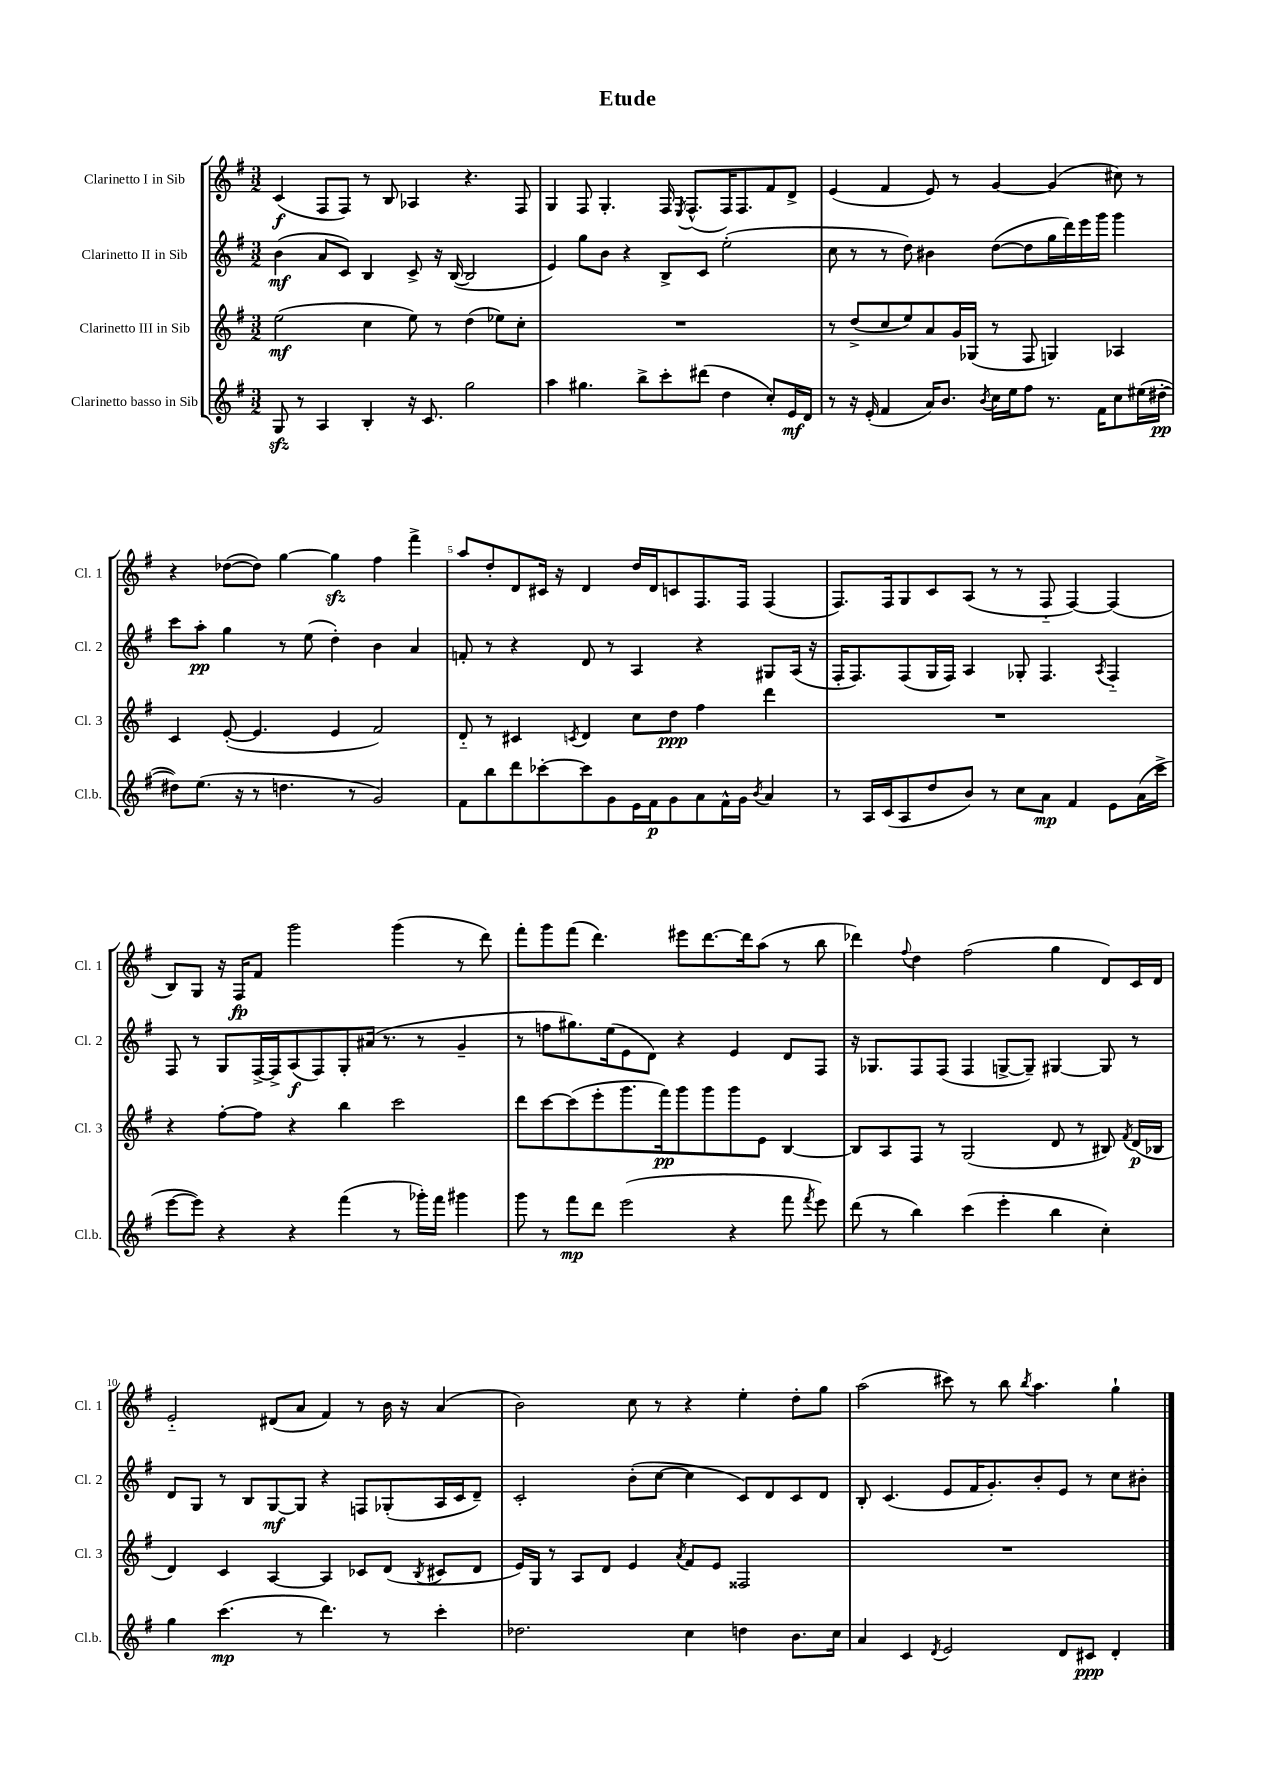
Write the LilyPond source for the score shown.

\header { title = "Etude" }
<<
\new StaffGroup <<
\new Staff = "s0" \with { instrumentName = "Clarinetto I in Sib" shortInstrumentName = "Cl. 1" } {
    \clef treble \key g \major \numericTimeSignature \time 3/2
    \autoBeamOff c'4\f( fis8[ fis8]) r8 b8 aes4 r4. fis8 |
    g4 fis8 g4.-. fis16 \acciaccatura { e8 } fis8.[-^( fis16) fis8. fis'8 d'8]-> |
    e'4( fis'4 e'8) r8 g'4~ g'4( cis''8) r8 |
    r4 des''8[~( des''8]) g''4~ g''4\sfz fis''4 fis'''4-> |
    a''8[ d''8-. d'8 cis'16] r16 d'4 d''16[ d'16 c'8 fis8. fis16] fis4( |
    fis8.[) fis16 g8 c'8 a8]( r8 r8 fis8-_ fis4~) fis4( |
    b8[) g8] r16 fis16[\fp fis'8] g'''2 g'''4( r8 d'''8) |
    fis'''8[-. g'''8 fis'''8]( d'''4.) eis'''8[ d'''8.~ d'''16 a''8]( r8 b''8 |
    des'''4) \appoggiatura { fis''8 } d''4 fis''2( g''4 d'8[) c'16 d'16] |
    e'2-_ dis'8[( a'8] fis'4) r8 b'16 r16 a'4( |
    b'2) c''8 r8 r4 e''4-. d''8[-. g''8] |
    a''2( cis'''8) r8 b''8 \acciaccatura { b''8 } a''4. g''4-! \bar "|." |
}
\new Staff = "s1" \with { instrumentName = "Clarinetto II in Sib" shortInstrumentName = "Cl. 2" } {
    \clef treble \key g \major \numericTimeSignature \time 3/2
    \autoBeamOff b'4\mf( a'8[ c'8]) b4 c'8-> r16 b16~( b2 |
    e'4) g''8[ b'8] r4 b8[-> c'8] e''2-.( |
    c''8 r8 r8 d''8) bis'4 d''8[~( d''8 g''16 d'''16) e'''16 g'''16] g'''4 |
    c'''8[ a''8]-.\pp g''4 r8 e''8( d''4-.) b'4 a'4 |
    f'8-. r8 r4 d'8 r8 a4 r4 gis8[ a16]( r16 |
    fis16[-. fis8.) fis8( g16 fis16]) a4 ges8-. fis4. \acciaccatura { a8 } fis4-_ |
    fis8 r8 g8[ fis16~-> fis16-> a8\f( fis8) g8-. ais'16]( r8. r8 g'4-- |
    r8 f''8[ gis''8.) e''16( e'8 d'8]) r4 e'4 d'8[ fis8] |
    r16 ges8.[ fis8 fis8]( fis4 g8[~-> g8]--) gis4~ gis8 r8 |
    d'8[ g8] r8 b8[ g8~\mf g8] r4 f8[ ges8-.( a16 c'16 d'8]--) |
    c'2-. b'8[-.( c''8]~ c''4 c'8[) d'8 c'8 d'8] |
    b8-. c'4.( e'8[ fis'16 g'8.-.) b'8-. e'8] r8 c''8[ bis'8]-. \bar "|." |
}
\new Staff = "s2" \with { instrumentName = "Clarinetto III in Sib" shortInstrumentName = "Cl. 3" } {
    \clef treble \key g \major \numericTimeSignature \time 3/2
    \autoBeamOff e''2\mf( c''4 e''8) r8 d''4( ees''8[) c''8]-. |
    R1. |
    r8 d''8[->( c''8 e''8) a'8 g'16 ges16]( r8 fis8 g4) aes4 |
    c'4 e'8~-.( e'4. e'4 fis'2) |
    d'8-_ r8 cis'4 \acciaccatura { c'8 } d'4 c''8[ d''8]\ppp fis''4 d'''4 |
    R1. |
    r4 fis''8[~-. fis''8] r4 b''4 c'''2 |
    d'''8[ c'''8~ c'''8( e'''8-. g'''8. fis'''16\pp) g'''8 g'''8 g'''8 e'8] b4~ |
    b8[ a8 fis8] r8 g2( d'8 r8 bis8) \acciaccatura { fis'8 } d'16[\p( bes16] |
    d'4) c'4 a4~ a4 ces'8[ d'8]( \acciaccatura { b8 } cis'8[ d'8] |
    e'16[) g16] r8 a8[ d'8] e'4 \acciaccatura { a'8 } fis'8[ e'8] fisis2 |
    R1. \bar "|." |
}
\new Staff = "s3" \with { instrumentName = "Clarinetto basso in Sib" shortInstrumentName = "Cl.b." } {
    \clef treble \key g \major \numericTimeSignature \time 3/2
    \autoBeamOff g8\sfz r8 a4 b4-. r16 c'8. g''2 |
    a''4 gis''4. b''8[-> c'''8-. dis'''8]( d''4 c''8[-.) e'16\mf d'16] |
    r8 r16 e'16-.( fis'4 a'16[) b'8.] \acciaccatura { b'8 } c''16[ e''16 fis''8] r8. fis'16[ c''8 eis''16( dis''16]~-.\pp |
    dis''8[) e''8.]( r16 r8 d''4. r8 g'2) |
    fis'8[ b''8 d'''8 ces'''8~-. ces'''8 g'8 e'16 fis'16\p g'8 a'8 fis'16-^ g'16] \acciaccatura { b'8 } a'4 |
    r8 a16[ c'16( a8 d''8 b'8]) r8 c''8[ a'8]\mp fis'4 e'8[ a'16( c'''16]-> |
    e'''8[~ e'''8]) r4 r4 fis'''4( r8 ges'''16[-.) fis'''16] gis'''4 |
    g'''8 r8 fis'''8[\mp d'''8] e'''2( r4 fis'''8 \acciaccatura { fis'''8 } e'''8) |
    d'''8( r8 b''4) c'''4( e'''4-. b''4 c''4-.) |
    g''4 c'''4.\mp( r8 d'''4.) r8 c'''4-. |
    des''2. c''4 d''4 b'8.[ c''16] |
    a'4 c'4 \acciaccatura { d'8 } e'2 d'8[ cis'8]\ppp d'4-. \bar "|." |
}
>>
>>
\layout { \context { \Score \override BarNumber.break-visibility = ##(#f #t #t) barNumberVisibility = #(every-nth-bar-number-visible 5) } }
